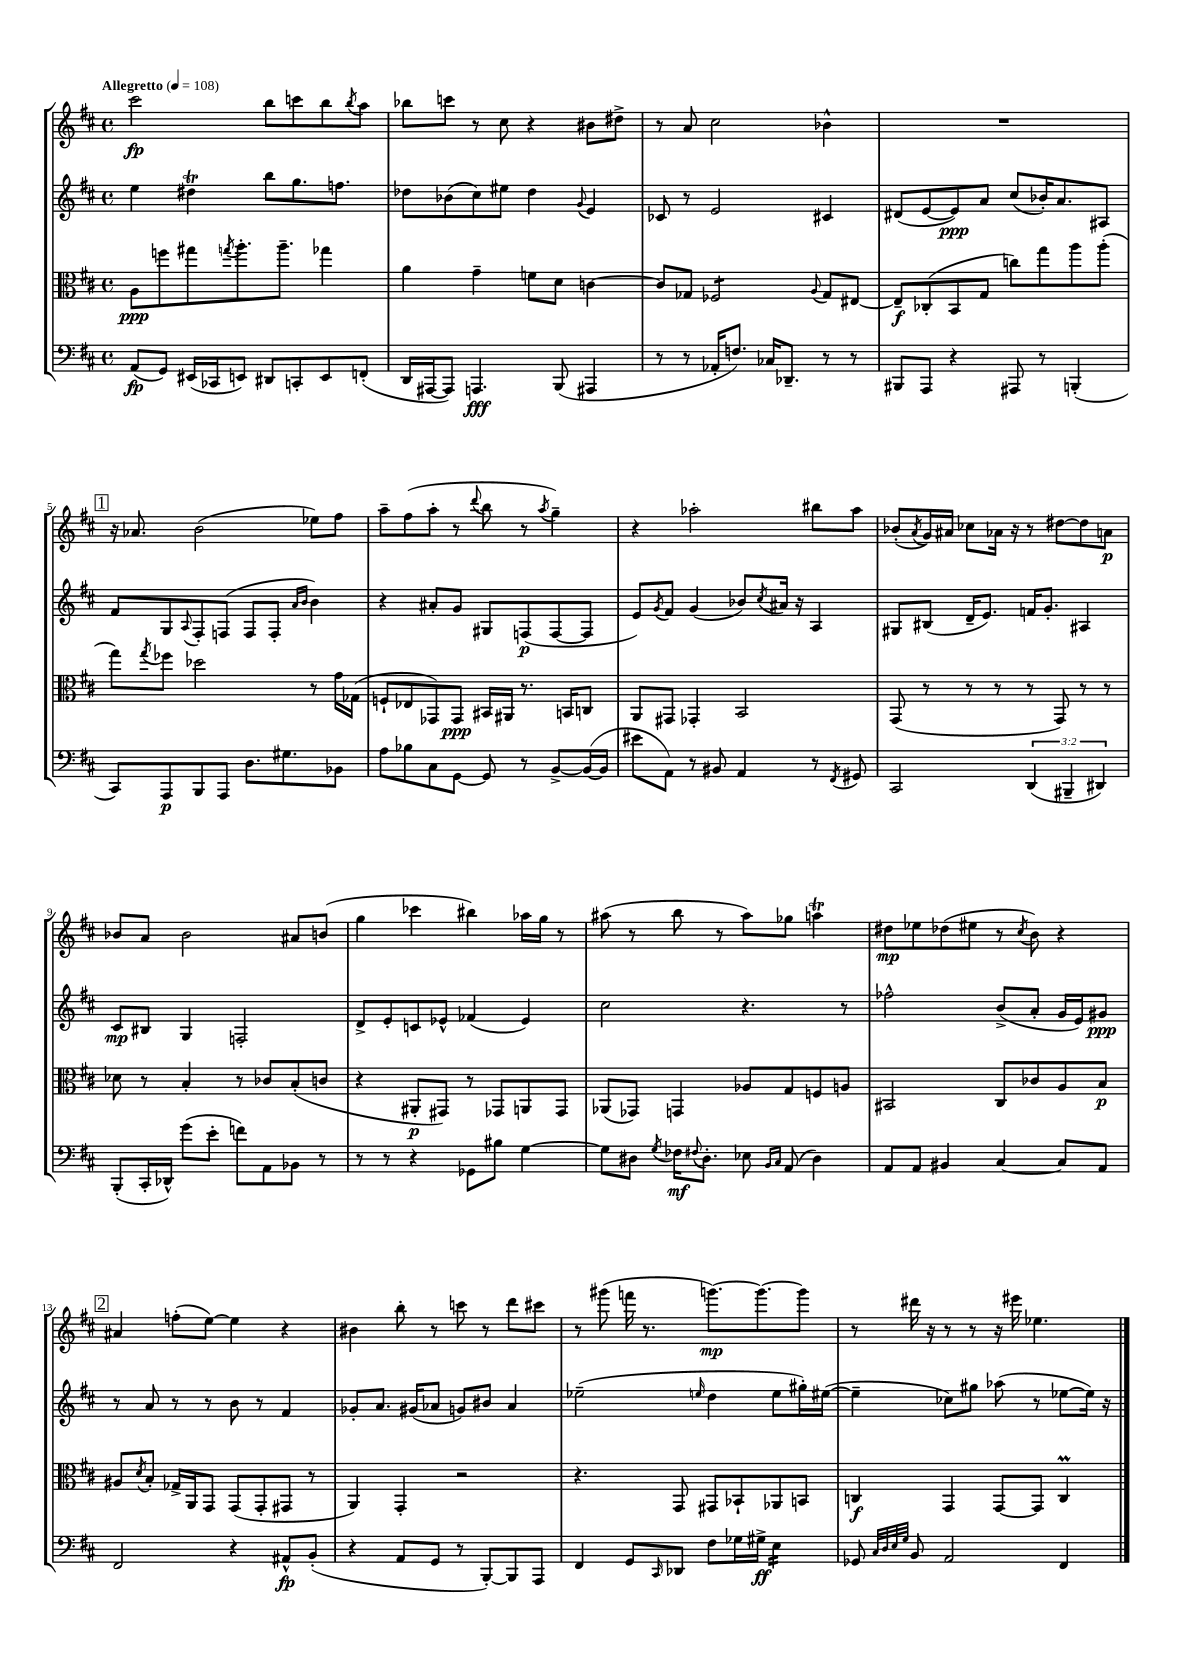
<<
\new StaffGroup <<
\new Staff = "s0" {
    \clef treble \key d \major \defaultTimeSignature \time 4/4 \tempo "Allegretto" 4 = 108
    cis'''2\fp b''8 c'''8 b''8 \acciaccatura { b''8 } a''8 |
    bes''8 c'''8 r8 cis''8 r4 bis'8 dis''8-> |
    r8 a'8 cis''2 bes'4-^ |
    R1 |
    \mark \markup { \box "1" } r16 aes'8. b'2( ees''8) fis''8 |
    a''8-- fis''8( a''8-. r8 \appoggiatura { d'''8 } b''8 r8 \acciaccatura { a''8 } g''4--) |
    r4 aes''2-. bis''8 aes''8 |
    bes'8-.( \acciaccatura { a'8 } g'16) ais'16 ces''8 aes'16 r16 r8 dis''8~ dis''8 a'8\p |
    bes'8 a'8 bes'2 ais'8 b'8( |
    g''4 ces'''4 bis''4) aes''16 g''16 r8 |
    ais''8( r8 b''8 r8 ais''8) ges''8 a''4\trill |
    dis''8\mp ees''8 des''8( eis''8 r8 \acciaccatura { cis''8 } b'8) r4 |
    \mark \markup { \box "2" } ais'4 f''8-.( e''8~) e''4 r4 |
    bis'4 b''8-. r8 c'''8 r8 d'''8 cis'''8 |
    r8 gis'''8( f'''16 r8. g'''8.~\mp) g'''8.~ g'''8 |
    r8 dis'''16 r16 r8 r8 r16 eis'''16 ees''4. \bar "|." |
}
\new Staff = "s1" {
    \clef treble \key d \major \defaultTimeSignature \time 4/4
    e''4 dis''4\trill b''8 g''8. f''8. |
    des''8 bes'8( cis''8) eis''8 des''4 \appoggiatura { g'8 } e'4 |
    ces'8 r8 e'2 cis'4 |
    dis'8( e'8~ e'8\ppp) a'8 cis''8( bes'16-.) a'8. ais8 |
    \mark \markup { \box "1" } fis'8 g8 \appoggiatura { a8 } fis8-. f8( f8 f8-. \grace { a'16 b'16 } b'4) |
    r4 ais'8-. g'8 gis8 f8\p( f8~ f8 |
    e'8) \acciaccatura { g'8 } fis'8 g'4( bes'8) \acciaccatura { cis''8 } ais'16 r16 a4 |
    gis8 bis8( d'16-- e'8.) f'16 g'8.-. ais4 |
    cis'8\mp bis8 g4 f2-. |
    d'8-> e'8-. c'8 ees'8-^ fes'4( ees'4) |
    cis''2 r4. r8 |
    fes''2-^ b'8->( a'8-. g'16 e'16) gis'8\ppp |
    \mark \markup { \box "2" } r8 a'8 r8 r8 b'8 r8 fis'4 |
    ges'8-. a'8. gis'16( aes'8 g'8) bis'8 aes'4 |
    ees''2--( \grace { e''16 } d''4 e''8 gis''16-.) eis''16~( |
    eis''4-- ces''8) gis''8 aes''8( r8 ees''8~ ees''16) r16 \bar "|." |
}
\new Staff = "s2" {
    \clef alto \key d \major \defaultTimeSignature \time 4/4
    a8\ppp f''8 gis''8 \acciaccatura { g''8 } a''8.-. a''8.-- ges''4 |
    a'4 g'4-- f'8 d'8 c'4~ |
    c'8 ges8 fes2:8 \appoggiatura { a8 } ges8 eis8~ |
    eis8--\f ces8-.( b,8 g8 c''8) g''8 a''8 a''8-.( |
    \mark \markup { \box "1" } g''8) \acciaccatura { g''8 } fes''8 des''2 r8 g'16 ges16( |
    f8-! ees8 ges,8) ges,8\ppp bis,16 ais,16 r8. b,16 c8 |
    a,8 gis,8 ges,4-. b,2 |
    g,8( r8 r8 r8 r8 g,8) r8 r8 |
    des'8 r8 b4-. r8 ces'8 b8-.( c'8 |
    r4 ais,8-.\p gis,8) r8 ges,8 a,8 ges,8 |
    aes,8( ges,8) g,4 aes8 g8 f8 a8 |
    bis,2 cis8 ces'8 a8 b8\p |
    \mark \markup { \box "2" } ais8 \acciaccatura { d'8 } b8-. ges16-> a,16 g,8 g,8( g,8-. gis,8 r8 |
    a,4) g,4-. r2 |
    r4. g,8 gis,8 bes,8-! aes,8 b,8 |
    c4\f g,4 g,8~ g,8 c4\prall \bar "|." |
}
\new Staff = "s3" {
    \clef bass \key d \major \defaultTimeSignature \time 4/4 \override Staff.TupletNumber.text = #tuplet-number::calc-fraction-text
    a,8\fp( g,8) eis,16( ces,16 e,8) dis,8 c,8-. e,8 f,8-.( |
    d,16 ais,,16~ ais,,8) a,,4.\fff b,,8( ais,,4 |
    r8 r8 aes,16-. f8.) ces16 des,8.-- r8 r8 |
    bis,,8 a,,8 r4 ais,,8 r8 b,,4-.( |
    \mark \markup { \box "1" } cis,8) a,,8\p b,,8 a,,8 d8. gis8. bes,8 |
    a8 bes8 cis8 g,8~ g,8 r8 b,8~-> b,16~( b,16 |
    eis'8 a,8) r8 bis,8 a,4 r8 \acciaccatura { fis,8 } gis,8 |
    cis,2 \tuplet 3/2 { d,4( bis,,4-- dis,4) } |
    b,,8-.( cis,16-. des,16-^) g'8( e'8-. f'8) a,8 bes,8 r8 |
    r8 r8 r4 ges,8 bis8 g4~ |
    g8 dis8 \acciaccatura { g8 } fes16\mf \appoggiatura { fis8 } dis8.-. ees8 \grace { b,16 cis16 } a,8( dis4) |
    a,8 a,8 bis,4 cis4~ cis8 a,8 |
    \mark \markup { \box "2" } fis,2 r4 ais,8-^\fp b,8-.( |
    r4 a,8 g,8 r8 b,,8~-.) b,,8 a,,8 |
    fis,4 g,8 \grace { cis,16 } des,8 fis8 ges16 gis16->\ff e4:16 |
    ges,8 \grace { cis32 d32 e32 g32 } b,8 a,2 fis,4 \bar "|." |
}
>>
>>
